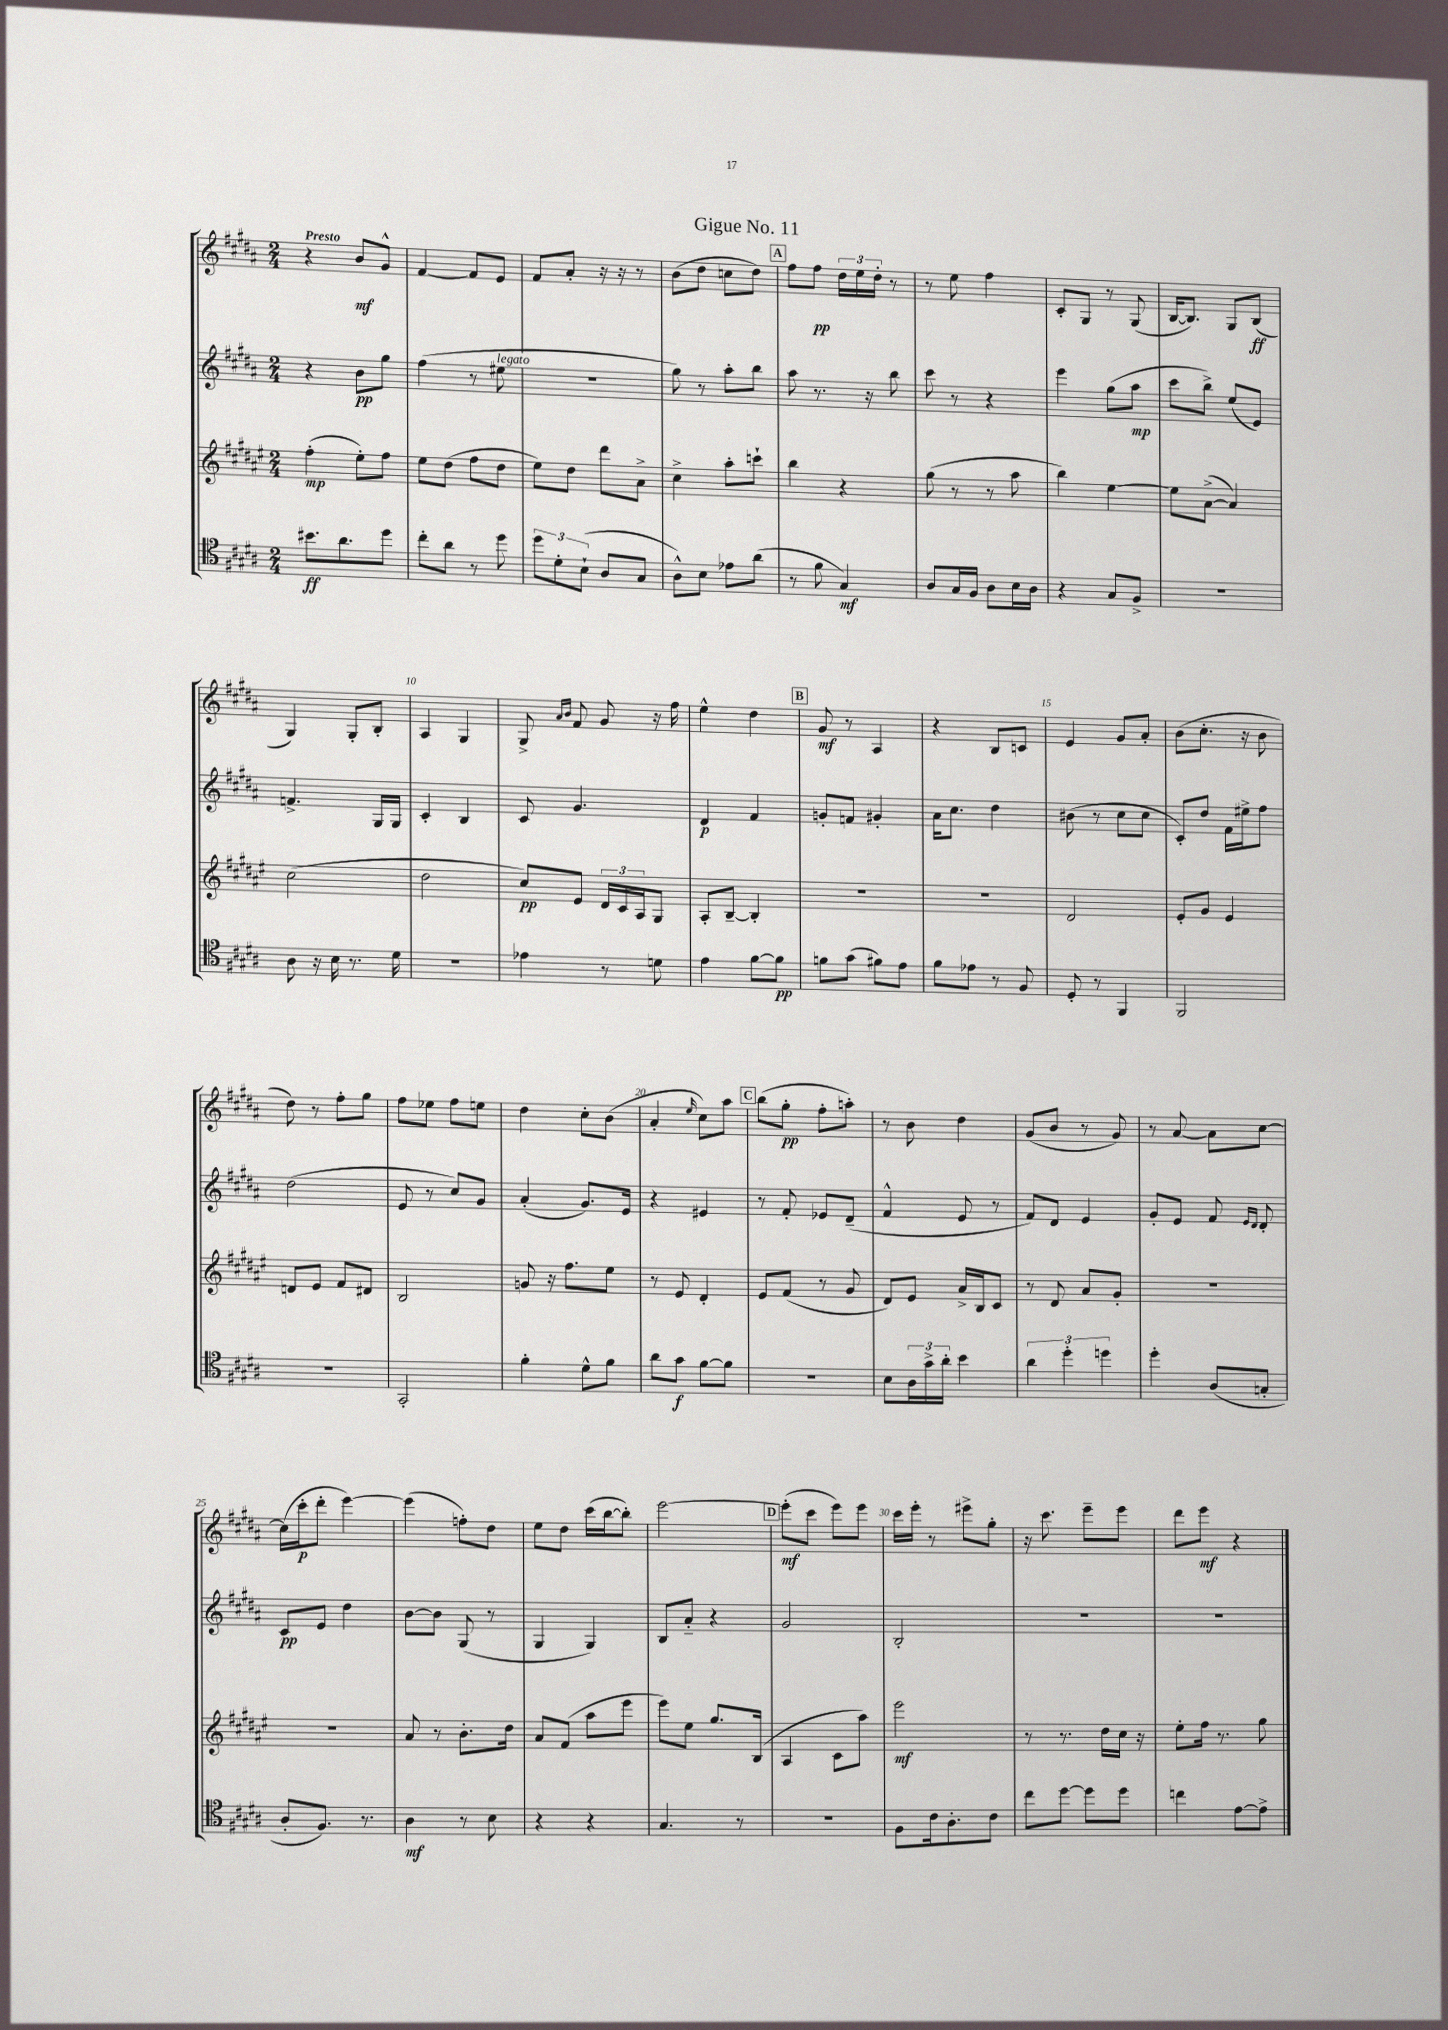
\header { title = "Gigue No. 11" }
<<
\new StaffGroup <<
\new Staff = "s0" {
    \clef treble \key b \major \numericTimeSignature \time 2/4 \tempo "Presto"
    r4 b'8\mf gis'8-^ |
    fis'4~ fis'8 e'8 |
    fis'8 ais'8-. r16 r16 r8 |
    b'8( dis''8 c''8 dis''8) |
    \mark \markup { \box "A" } fis''8 fis''8\pp \tuplet 3/2 { dis''16 e''16 dis''16-. } r8 |
    r8 e''8 fis''4 |
    cis'8-. gis8 r8 gis8( |
    b16~ b8.) gis8 b8\ff( |
    gis4) gis8-. b8-. |
    ais4 gis4 |
    gis8-> \grace { ais'16 b'16 } fis'8 gis'8 r16 fis''16 |
    e''4-^ dis''4 |
    \mark \markup { \box "B" } gis'8\mf r8 ais4 |
    r4 b8 c'8 |
    e'4 gis'8 ais'8-. |
    b'8( cis''8.-. r16 b'8 |
    dis''8) r8 fis''8-. gis''8 |
    fis''8 ees''8 fis''8 e''8 |
    dis''4 cis''8-. b'8( |
    ais'4-. \grace { e''16 } cis''8) ais''8 |
    \mark \markup { \box "C" } b''8( gis''8-.\pp fis''8-. a''8-.) |
    r8 b'8 dis''4 |
    gis'8( b'8 r8 gis'8) |
    r8 ais'8~ ais'8 cis''8~ |
    cis''16( cis'''16-.\p dis'''8-. e'''4~) |
    e'''4( f''8-.) dis''8 |
    e''8 dis''8 cis'''16( b''16~ b''8-.) |
    e'''2~ |
    \mark \markup { \box "D" } e'''8-.\mf( cis'''8 e'''8) e'''8 |
    cis'''16 e'''16-. r8 eis'''8-> gis''8-. |
    r16 cis'''8. e'''8-- e'''8 |
    dis'''8 e'''8\mf r4 \bar "|." |
}
\new Staff = "s1" {
    \clef treble \key b \major \numericTimeSignature \time 2/4
    r4 b'8\pp gis''8 |
    fis''4( r8 eis''8^\markup { \italic "legato" } |
    r2 |
    gis''8) r8 ais''8-. b''8 |
    \mark \markup { \box "A" } ais''8 r8. r16 b''8 |
    cis'''8 r8 r4 |
    e'''4 gis''8( ais''8\mp |
    cis'''8 b''8->) e''8( e'8) |
    f'4.-> gis16 gis16 |
    cis'4-. b4 |
    cis'8 gis'4. |
    dis'4\p fis'4 |
    \mark \markup { \box "B" } g'8-. f'8 gis'4-. |
    ais'16 cis''8. dis''4 |
    bis'8( r8 cis''8 cis''8 |
    cis'8-.) dis''8 fis'16 eis''16-> fis''8 |
    dis''2( |
    e'8 r8 cis''8) gis'8 |
    ais'4-.( gis'8.) e'16 |
    r4 eis'4 |
    \mark \markup { \box "C" } r8 fis'8-. ees'8 dis'8--( |
    fis'4-^ e'8 r8 |
    fis'8) dis'8 e'4 |
    gis'8-. e'8 fis'8 \grace { e'16 dis'16 } dis'8-. |
    cis'8\pp e'8 dis''4 |
    b'8~ b'8 gis8( r8 |
    gis4 gis4) |
    b8 ais'8-_ r4 |
    \mark \markup { \box "D" } gis'2 |
    b2-. |
    R2 |
    R2 \bar "|." |
}
\new Staff = "s2" {
    \clef treble \key fis \major \numericTimeSignature \time 2/4
    fis''4-.\mp( eis''8-.) fis''8 |
    eis''8 dis''8( fis''8 dis''8 |
    eis''8) dis''8 dis'''8 ais'8-> |
    cis''4-> ais''8-. c'''8-! |
    \mark \markup { \box "A" } b''4 r4 |
    gis''8( r8 r8 ais''8 |
    b''4) eis''4~ |
    eis''8 ais'8~->( ais'4) |
    cis''2( |
    dis''2 |
    cis''8\pp) eis'8 \tuplet 3/2 { dis'16 cis'16 ais16 } gis8 |
    ais8-. b8~-- b4-. |
    \mark \markup { \box "B" } R2 |
    R2 |
    dis'2 |
    eis'8-. gis'8 eis'4 |
    d'8 eis'8 fis'8 dis'8 |
    b2 |
    g'8 r16 fis''8. eis''8 |
    r8 eis'8 dis'4-. |
    \mark \markup { \box "C" } eis'8 fis'8( r8 gis'8 |
    dis'8) eis'8 ais'16-> b16 cis'8 |
    r8 dis'8 ais'8 gis'8-. |
    r2 |
    R2 |
    ais'8 r8 b'8.-. dis''16 |
    ais'8 fis'8( ais''8 eis'''8 |
    eis'''8) eis''8 gis''8. b16( |
    \mark \markup { \box "D" } ais4 cis'8 ais''8) |
    eis'''2\mf |
    r8 r8. dis''16 cis''16 r16 |
    eis''8-. fis''16 r8. gis''8 \bar "|." |
}
\new Staff = "s3" {
    \clef tenor \key b \major \numericTimeSignature \time 2/4
    bis'8.\ff ais'8. dis''8 |
    cis''8-. ais'8 r8 dis''8 |
    \tuplet 3/2 { dis''8 dis'8-. b8-!( } ais8 gis8 |
    ais8-^) b8 ees'8 ais'8( |
    \mark \markup { \box "A" } r8 fis'8 gis4\mf) |
    ais8 gis16 fis16 ais8 b16 ais16 |
    r4 gis8 fis8-> |
    r2 |
    ais8 r16 b16 r8. dis'16 |
    R2 |
    ees'4 r8 d'8 |
    e'4 fis'8~ fis'8\pp |
    \mark \markup { \box "B" } f'8 gis'8( fis'8) e'8 |
    fis'8 ees'8 r8 fis8 |
    dis8-. r8 fis,4 |
    fis,2 |
    R2 |
    gis,2-. |
    fis'4-. dis'8-^ fis'8 |
    ais'8 gis'8\f fis'8~ fis'8 |
    \mark \markup { \box "C" } r2 |
    b8 \tuplet 3/2 { ais16 gis'16-> ais'16-. } b'4 |
    \tuplet 3/2 { ais'4 dis''4-. d''4 } |
    dis''4-. ais8( g8-. |
    ais8-. fis8.) r8. |
    ais4\mf r8 b8 |
    r4 r4 |
    gis4. r8 |
    \mark \markup { \box "D" } R2 |
    fis8 cis'16 ais8.-. cis'8 |
    cis''8 dis''8~ dis''8 dis''8 |
    c''4 e'8~ e'8-> \bar "|." |
}
>>
>>
\layout { \context { \Score \override BarNumber.break-visibility = ##(#f #t #t) barNumberVisibility = #(every-nth-bar-number-visible 5) } }
